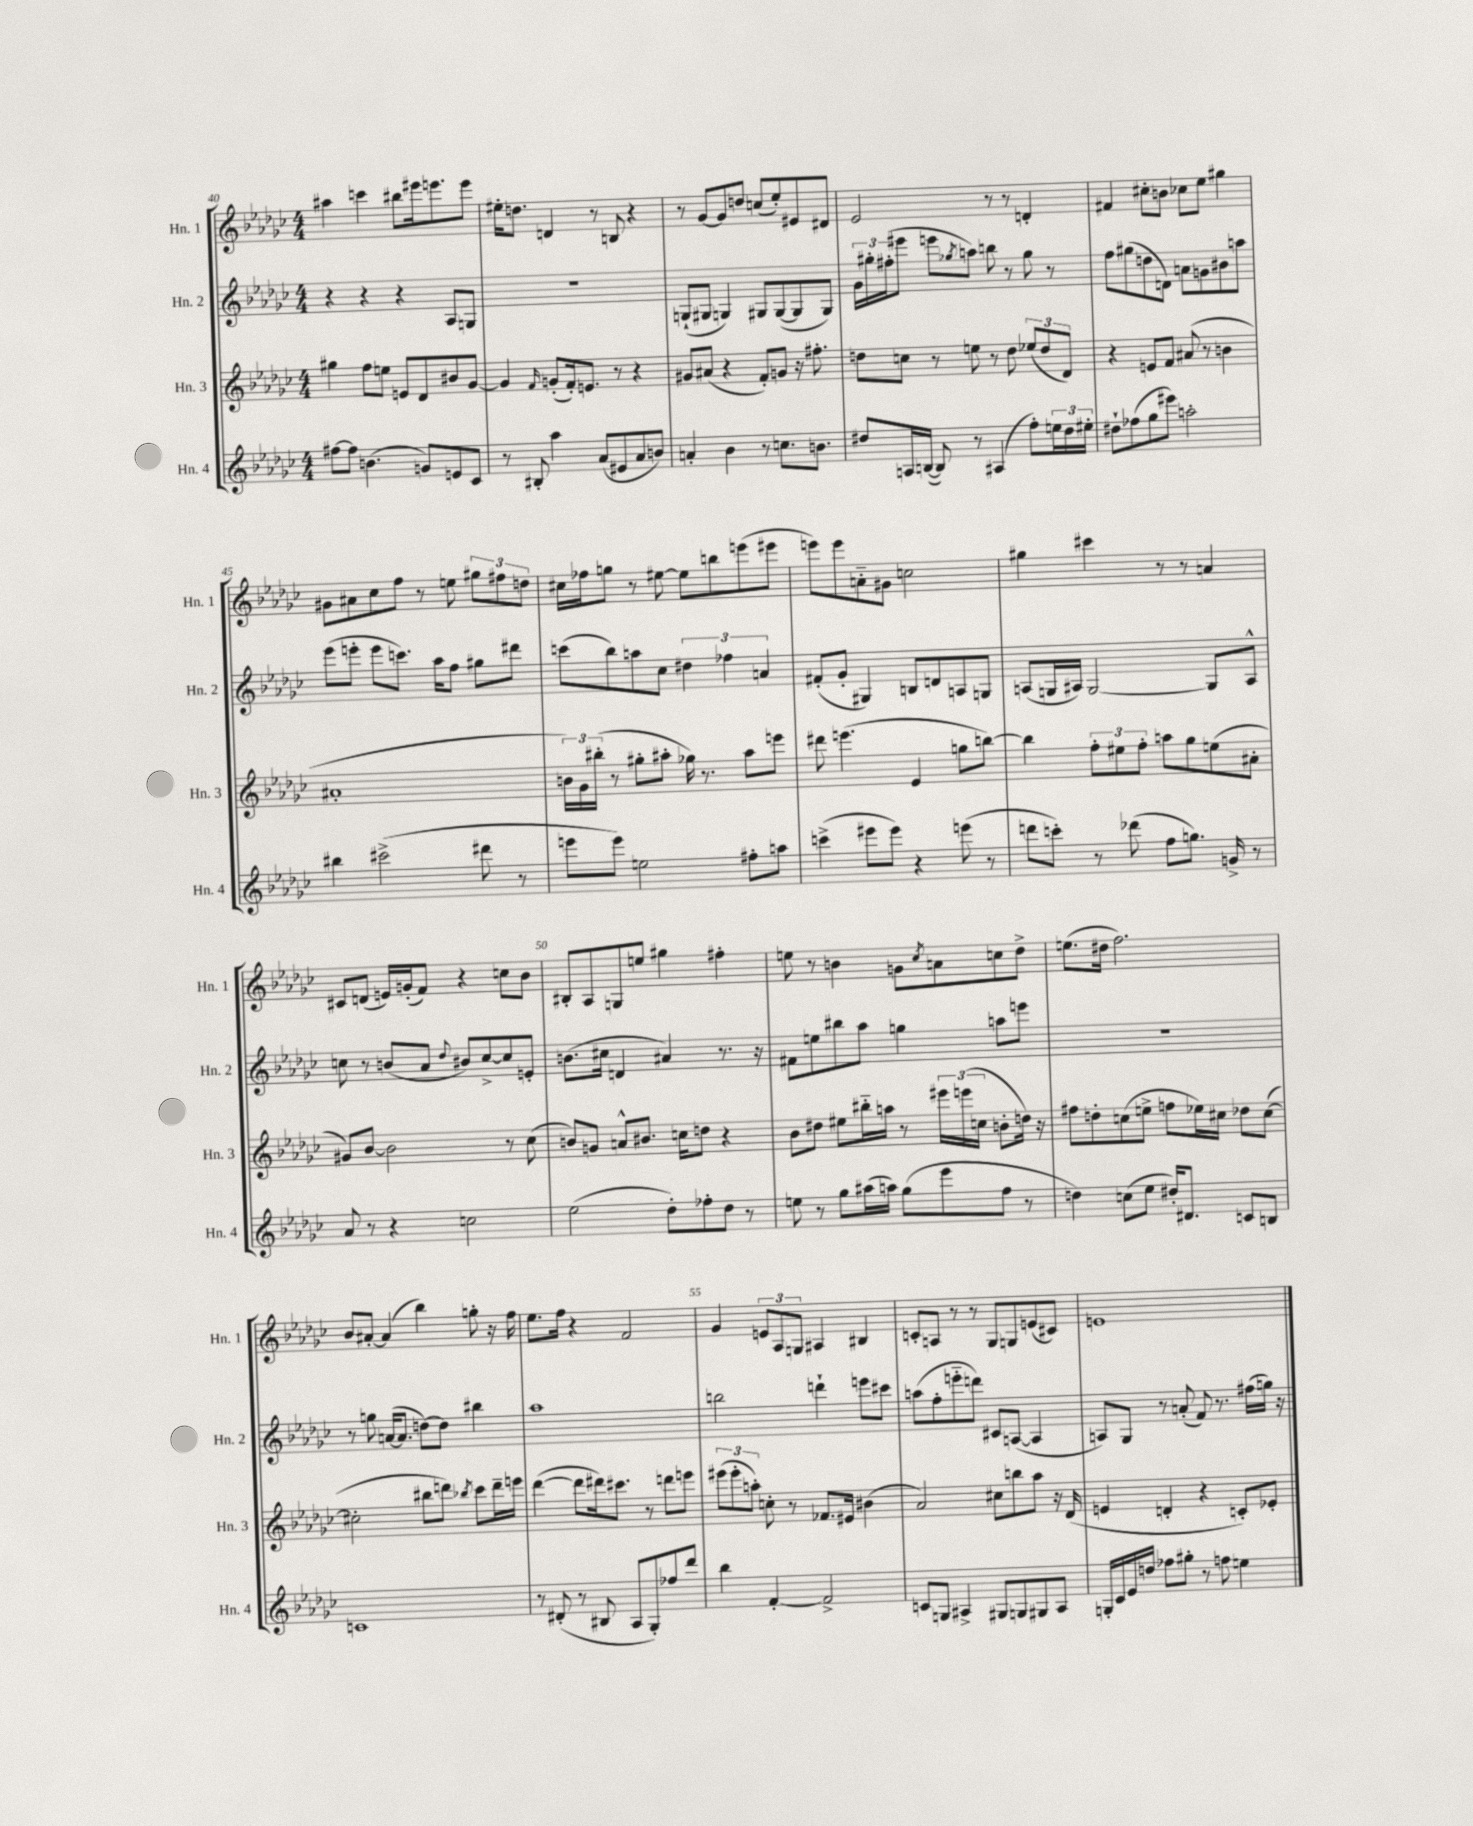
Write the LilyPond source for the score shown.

<<
\new StaffGroup <<
\new Staff = "s0" \with { instrumentName = "Hn. 1" shortInstrumentName = "Hn. 1" } {
    \clef treble \key ges \major \numericTimeSignature \time 4/4
    ais''4 c'''4 bis''8 eis'''16 e'''8. e'''8 |
    eis''16-. d''8. d'4 r8 b8 r4 |
    r8 ges'8~ ges'8 d''8 c''8( ees''8-.) eis'8 dis'8 |
    ees'2 r8 r8 d'4-. |
    fis'4 cis''8-. b'8 ces''8 ees''8 gis''4 |
    gis'8 ais'8 ces''8 f''8 r8 e''8 \tuplet 3/2 { gis''8 fis''8 d''8 } |
    cis''16 fes''16 g''8 r8 eis''8~ eis''8 b''8 e'''8( eis'''8 |
    e'''8) e'''8 a'8-_ gis'8 c''2 |
    gis''4 cis'''4 r8 r8 a'4 |
    cis'8 d'8( e'16) g'16-.( f'8) r4 c''8 bes'8 |
    bis8-. aes8 g8 e''8 gis''4 fis''4-. |
    e''8 r8 b'4 g'8 \acciaccatura { ces''8 } a'8 c''8 des''8-> |
    e''8.( dis''16 f''2.) |
    bes'8 ais'8~-. ais'4( bes''4) g''8-. r16 f''16 |
    ees''8. f''16 r4 f'2 |
    ges'4 \tuplet 3/2 { e'8 aes8 g8 } ais4 bis4 |
    c'8-. a8 r8 r8 ges8 g8 e'8( cis'8) |
    e'1 \bar "|." |
}
\new Staff = "s1" \with { instrumentName = "Hn. 2" shortInstrumentName = "Hn. 2" } {
    \clef treble \key ges \major \numericTimeSignature \time 4/4
    r4 r4 r4 aes8 g8 |
    R1 |
    g8-!( gis8 g4) gis8 gis8~( gis8 gis8) |
    \tuplet 3/2 { ges'16 gis''16-. fis''16-.( } eis'''8 e'''8 \acciaccatura { ges''8 } a''8) b''8 r8 ges''8 r8 |
    f''8 gis''8( d''8 d'8) a'8 g'8 bis'8 a''8 |
    ees'''8( e'''8-. e'''8 c'''8.) aes''16 f''8 gis''8 dis'''8 |
    c'''8( bes''8) a''8 ces''8 \tuplet 3/2 { dis''4 fes''4 a'4 } |
    fis'8-.( ges'8-. gis4) b8 d'8 a8 g8 |
    a8( g16 ais16) g2~ g8 ais8-^ |
    c''8 r8 b'8( aes'8 \appoggiatura { des''8 } bis'8) c''8~-> c''8 e'8-. |
    b'8.( cis''16 d'4 ais'4) r8. r16 |
    fis'8 e''8 bis''8 aes''8 g''4 a''8 e'''8 |
    R1 |
    r8 g''8 a'16~( a'8. d''8~) d''8 bis''4 |
    aes''1 |
    b''2 d'''4-! e'''8 cis'''8 |
    a''8( f''8-. e'''8-_ d'''8) cis'8 a8~( a4 |
    a8) ges8 r8 a'8-.( f'8) r8. fis''16( g''16) r16 \bar "|." |
}
\new Staff = "s2" \with { instrumentName = "Hn. 3" shortInstrumentName = "Hn. 3" } {
    \clef treble \key ges \major \numericTimeSignature \time 4/4
    gis''4 f''8 e''8 e'8 des'8 bis'8 ges'8~ |
    ges'4 \grace { f'16 } g'8-.( f'16-.) e'8. r8 r4 |
    gis'8 ais'8( r4 f'8-.) g'8 r16 fis''8.-. |
    d''8 c''8 r8 e''8 r8 d''8 \tuplet 3/2 { ees''8( d''8 des'8) } |
    r4 e'8 f'8 ais'8( r8 b'4 |
    ais'1-. |
    \tuplet 3/2 { b'16) ges'16 bis''16-.( } r8 gis''8-. ais''8-. ges''16) r8. ais''8 e'''8 |
    dis'''8 e'''4.( ees'4 g''8 b''8~) |
    b''4 \tuplet 3/2 { f''8-. eis''8 f''8-. } a''8 ges''8 e''8( ais'8-. |
    gis'8) bes'8~ bes'2 r8 ces''8( |
    b'8) g'8 a'8-^ bis'8. c''16 d''8 r4 |
    bes'8 dis''8 eis''8 bis''16-_ a''16 r8 \tuplet 3/2 { eis'''16 e'''16( c''16 } b'8-. d''16) r16 |
    fis''8 d''8-. c''8( e''8-> f''8 ees''16) cis''16 des''8 cis''8~( |
    cis''2-. bis''8 d'''8) \acciaccatura { bes''8 } ces'''8 d'''16-- e'''16 |
    des'''4~( des'''8 dis'''16) cis'''8. r8 d'''8 e'''8 |
    \tuplet 3/2 { eis'''8( eis'''8-. a''8-.) } c''8-. r8 fes'8. eis'16 bis'4( |
    aes'2) cis''8 b''8 aes''8 r16 des'16( |
    e'4 d'4-. r4 c'8-.) ees'8-. \bar "|." |
}
\new Staff = "s3" \with { instrumentName = "Hn. 4" shortInstrumentName = "Hn. 4" } {
    \clef treble \key ges \major \numericTimeSignature \time 4/4
    fis''8~ fis''8 b'4.( g'8) e'8 ces'8 |
    r8 bis8-. aes''4 aes'8( eis'8 aes'8 b'8) |
    a'4-. bes'4 r8 c''8. b'8. |
    dis''8 a16 b16~( b8) r8 ais4( f''8-.) \tuplet 3/2 { e''16 dis''16 eis''16-. } |
    dis''8-! fes''8( ges''8 eis'''8) a''2-. |
    bis''4 cis'''2->( dis'''8 r8 |
    e'''8 e'''8) e''2 fis''8-. a''8 |
    c'''4->( eis'''8 eis'''8) r4 e'''8( r8 |
    d'''8 c'''8-.) r8 des'''8( f''8 g''8.) g'16-> r8 |
    aes'8 r8 r4 c''2 |
    ees''2( des''8-.) fes''8-. des''8 r8 |
    e''8 r8 ges''8 ais''16( a''16) ges''8( ees'''8 f''8 r8 |
    d''4) c''8( ees''8 dis''16-.) dis'8. c'8 b8 |
    c'1 |
    r8 dis'8-.( r8 bis8 aes8 ges8-.) fes''8 des'''8 |
    bes''4 f'4~-. f'2-> |
    c'8 g8 ais4-> gis8 g8 gis8 ais8 |
    g16-. ces'16 ees'16 d''16 fes''8 gis''8-. r8 f''8 e''4 \bar "|." |
}
>>
>>
\layout { \context { \Score currentBarNumber = #40 \override BarNumber.break-visibility = ##(#f #t #t) barNumberVisibility = #(every-nth-bar-number-visible 5) } }
